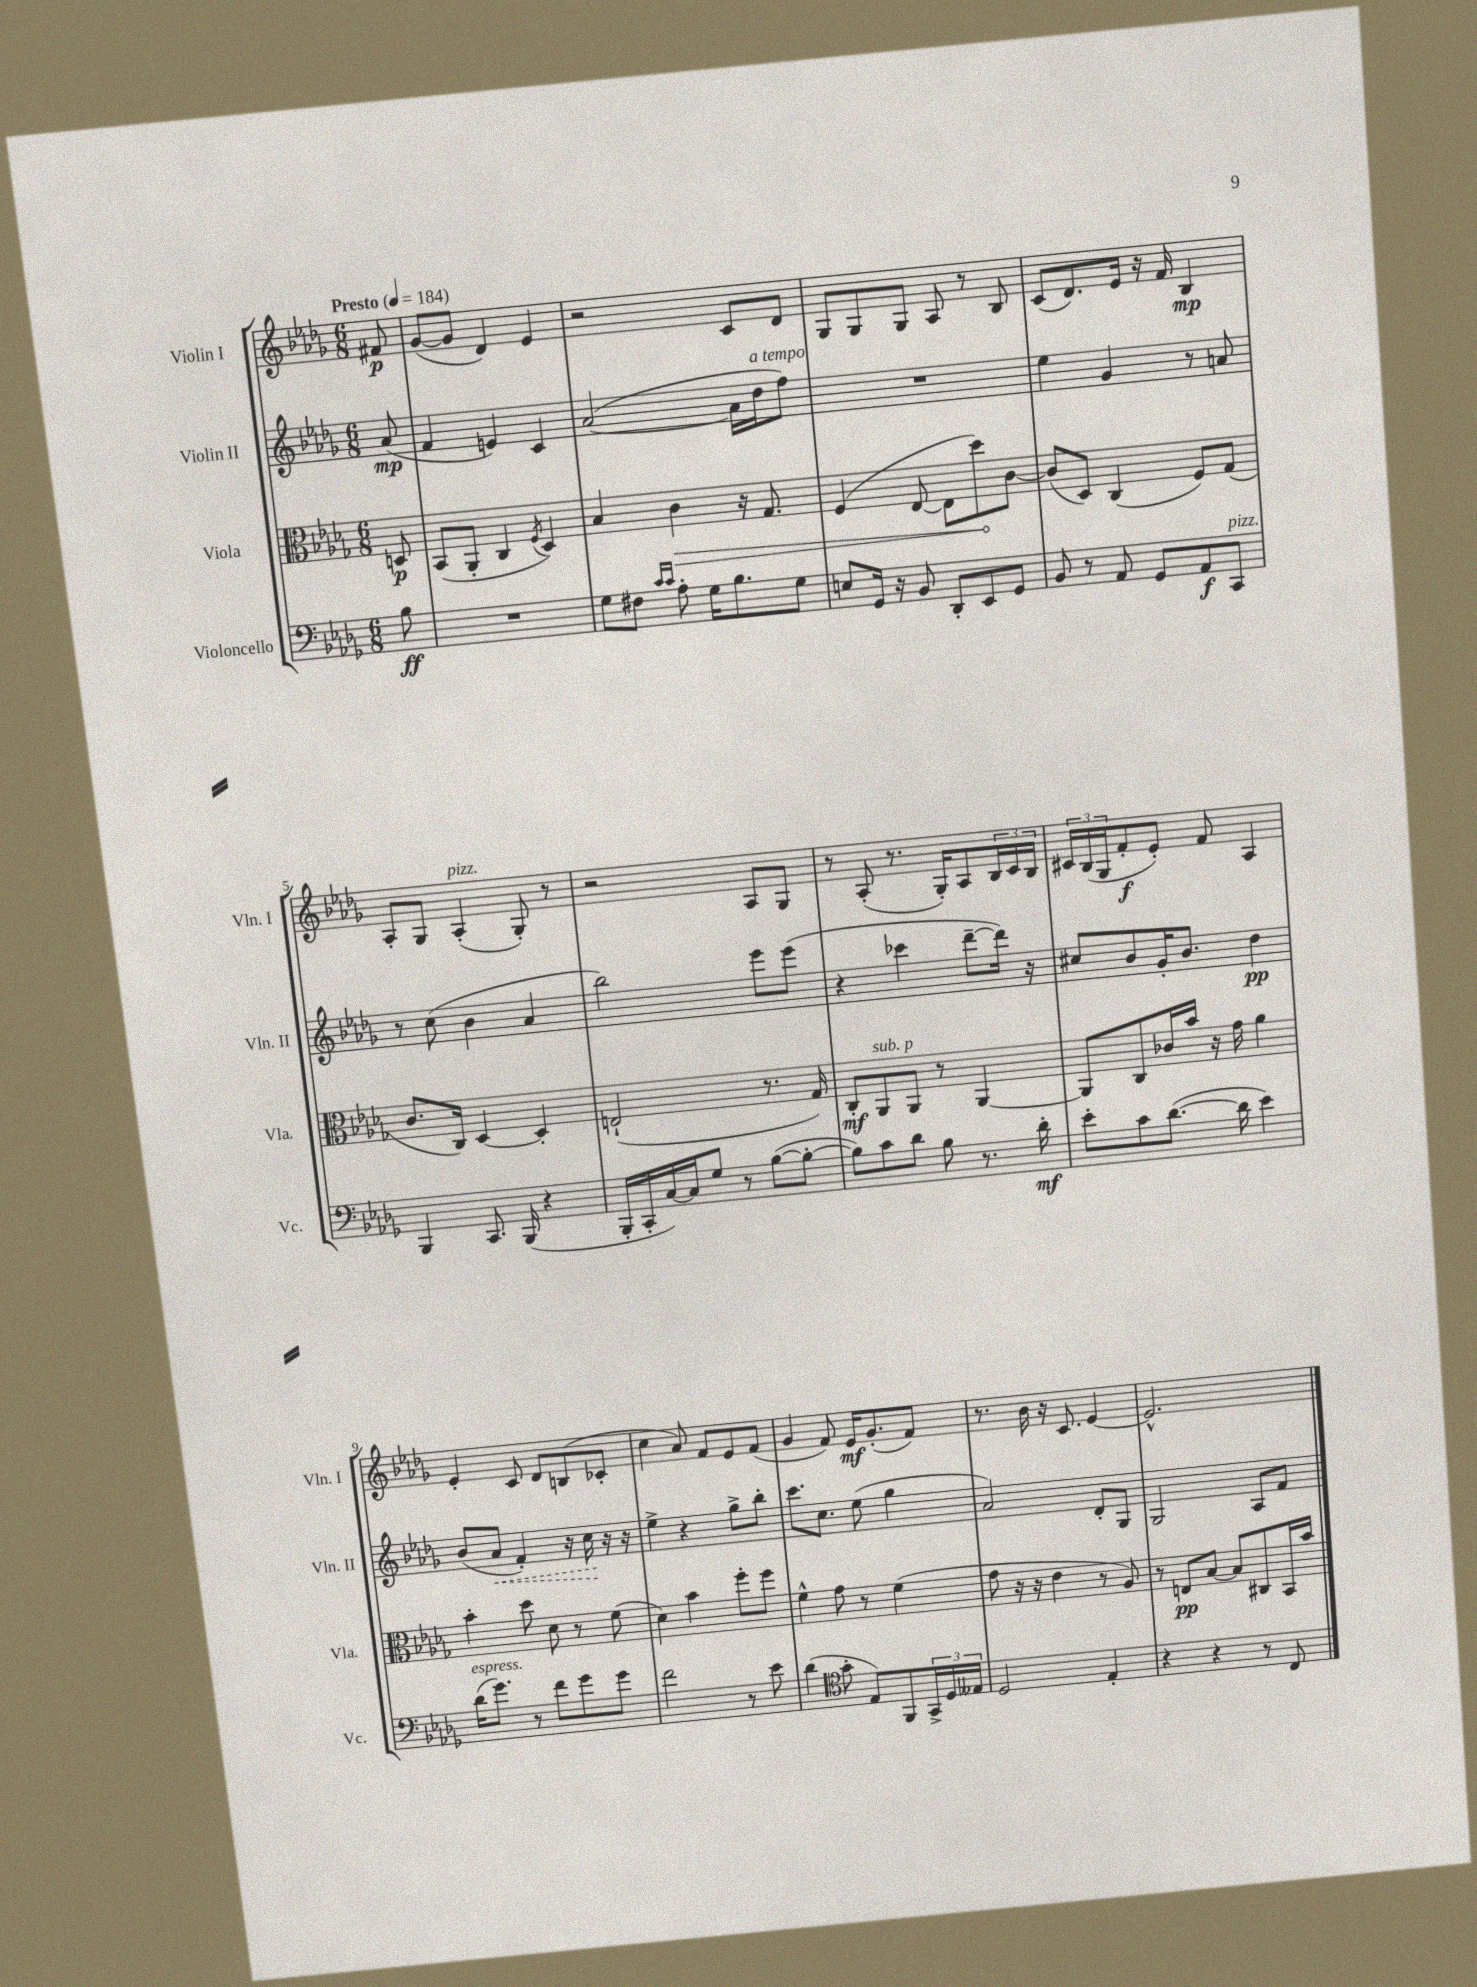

**kern	**kern	**kern	**kern
*staff4	*staff3	*staff2	*staff1
*clefF4	*clefC3	*clefG2	*clefG2
*k[b-e-a-d-g-]	*k[b-e-a-d-g-]	*k[b-e-a-d-g-]	*k[b-e-a-d-g-]
*M6/8	*M6/8	*M6/8	*M6/8
*MM184	*MM184	*MM184	*MM184
8B-	8D	(8a-	8f#
=	=	=	=
2.r	(8BB-	4f	([8g-
.	8AA-'	.	8g-]
.	4C	4e)	4d-)
.	8qF	.	.
.	4D-)	4c	4e-
=	=	=	=
8G-	4B-	([2a-	2r
8F#	.	.	.
16qqc	.	.	.
16qqc	.	.	.
8A-'	4c	.	.
16G-	.	.	.
8.B-	.	.	.
.	16r	16a-]	8c
.	8.G-	16dd-	.
8G-	.	8ff)	8d-
=	=	=	=
8E	(4F	2.r	8G-
16GG-	.	.	8G-
16r	.	.	.
8BB-	[8E-	.	8G-
8DD-'	8E-]	.	8A-
8EE-	8dd-)	.	8r
8GG-	[8c	.	8B-
=	=	=	=
8BB-	(8c]	4ee-	(8c
8r	8D-)	.	8.d-)
8AA-	(4C	4g-	.
.	.	.	16e-
8GG-	.	.	16r
.	.	.	16f
8AA-	8F)	8r	4B-
8CC	(8G-	8a	.
=	=	=	=
4BBB-	8.c	8r	8A-'
.	.	(8cc	8G-
.	16C)	.	.
8.CC	[4D-	4b-	(4A-'
(16BBB-	.	.	.
4r	4D-']	4a-	8G-')
.	.	.	8r
=	=	=	=
16BBB-'	(2E`	2bb-)	2r
16CC'	.	.	.
[16C)	.	.	.
16C]	.	.	.
8G-	.	.	.
8r	.	.	.
([8B-	8.r	8eee-	8A-
8B-'_	.	(8eee-	8G-
.	16G-)	.	.
=	=	=	=
8B-])	8C'	4r	8r
8c	8AA-	.	(8A-'
8d-	8AA-	4ccc-	8.r
8B-	8r	.	.
.	.	.	16G-')
8.r	[4AA-	[8ddd-~	8A-
.	.	16ddd-])	24B-
.	.	.	24c
16d-'	.	16r	.
.	.	.	24B-
=	=	=	=
8e-'	8AA-]	8cc#	24c#
.	.	.	(24B-
.	.	.	24G-
8c	8C	8b-	8f'
([8.d-	16c-	16g-'	8e-')
.	16b-	8.b-	.
.	16r	.	8f
16d-]	16g-	.	.
4e-)	4a-	4dd-	4A-
=	=	=	=
(16d-	4b-'	(8b-	4e-'
8.g-)	.	.	.
.	.	8a-	.
8r	8dd-	4f')	8c
8f	8d-	.	8d-
8g-	8r	16r	(8B
.	.	16cc	.
8g-	(8f	16r	8c-'
.	.	16r	.
=	=	=	=
2f	4d-)	4ee-^	4cc
.	4b-	4r	8a-)
.	.	.	8f
8r	8ff'	8gg-^	8e-
8e-	8ff	8bb-'	(8f
=	=	=	=
(4d-	4f^^	8.ccc	4g-
.	.	8.cc	.
*clefC4	*	*	*
8g-'	8g-	.	8f)
8E-)	8r	(8ee-	16e-
.	.	.	(8.g-'
8FF	(4f	4gg-	.
24GG-^	.	.	8f)
24D-	.	.	.
24E--	.	.	.
=	=	=	=
2D-	8g-	2a-)	8.r
.	16r	.	.
.	16r	.	16b-
.	4e-	.	16r
.	.	.	8.c
4E-'	8r	8d-'	[4e-
.	8A-)	8G-	.
=	=	=	=
4r	8r	2G-	2.e-^^]
.	8E	.	.
4r	[8B-	.	.
.	8B-]	.	.
8r	8C#	8A-	.
8C	16BB-	8f	.
.	16b-	.	.
==	==	==	==
*-	*-	*-	*-
